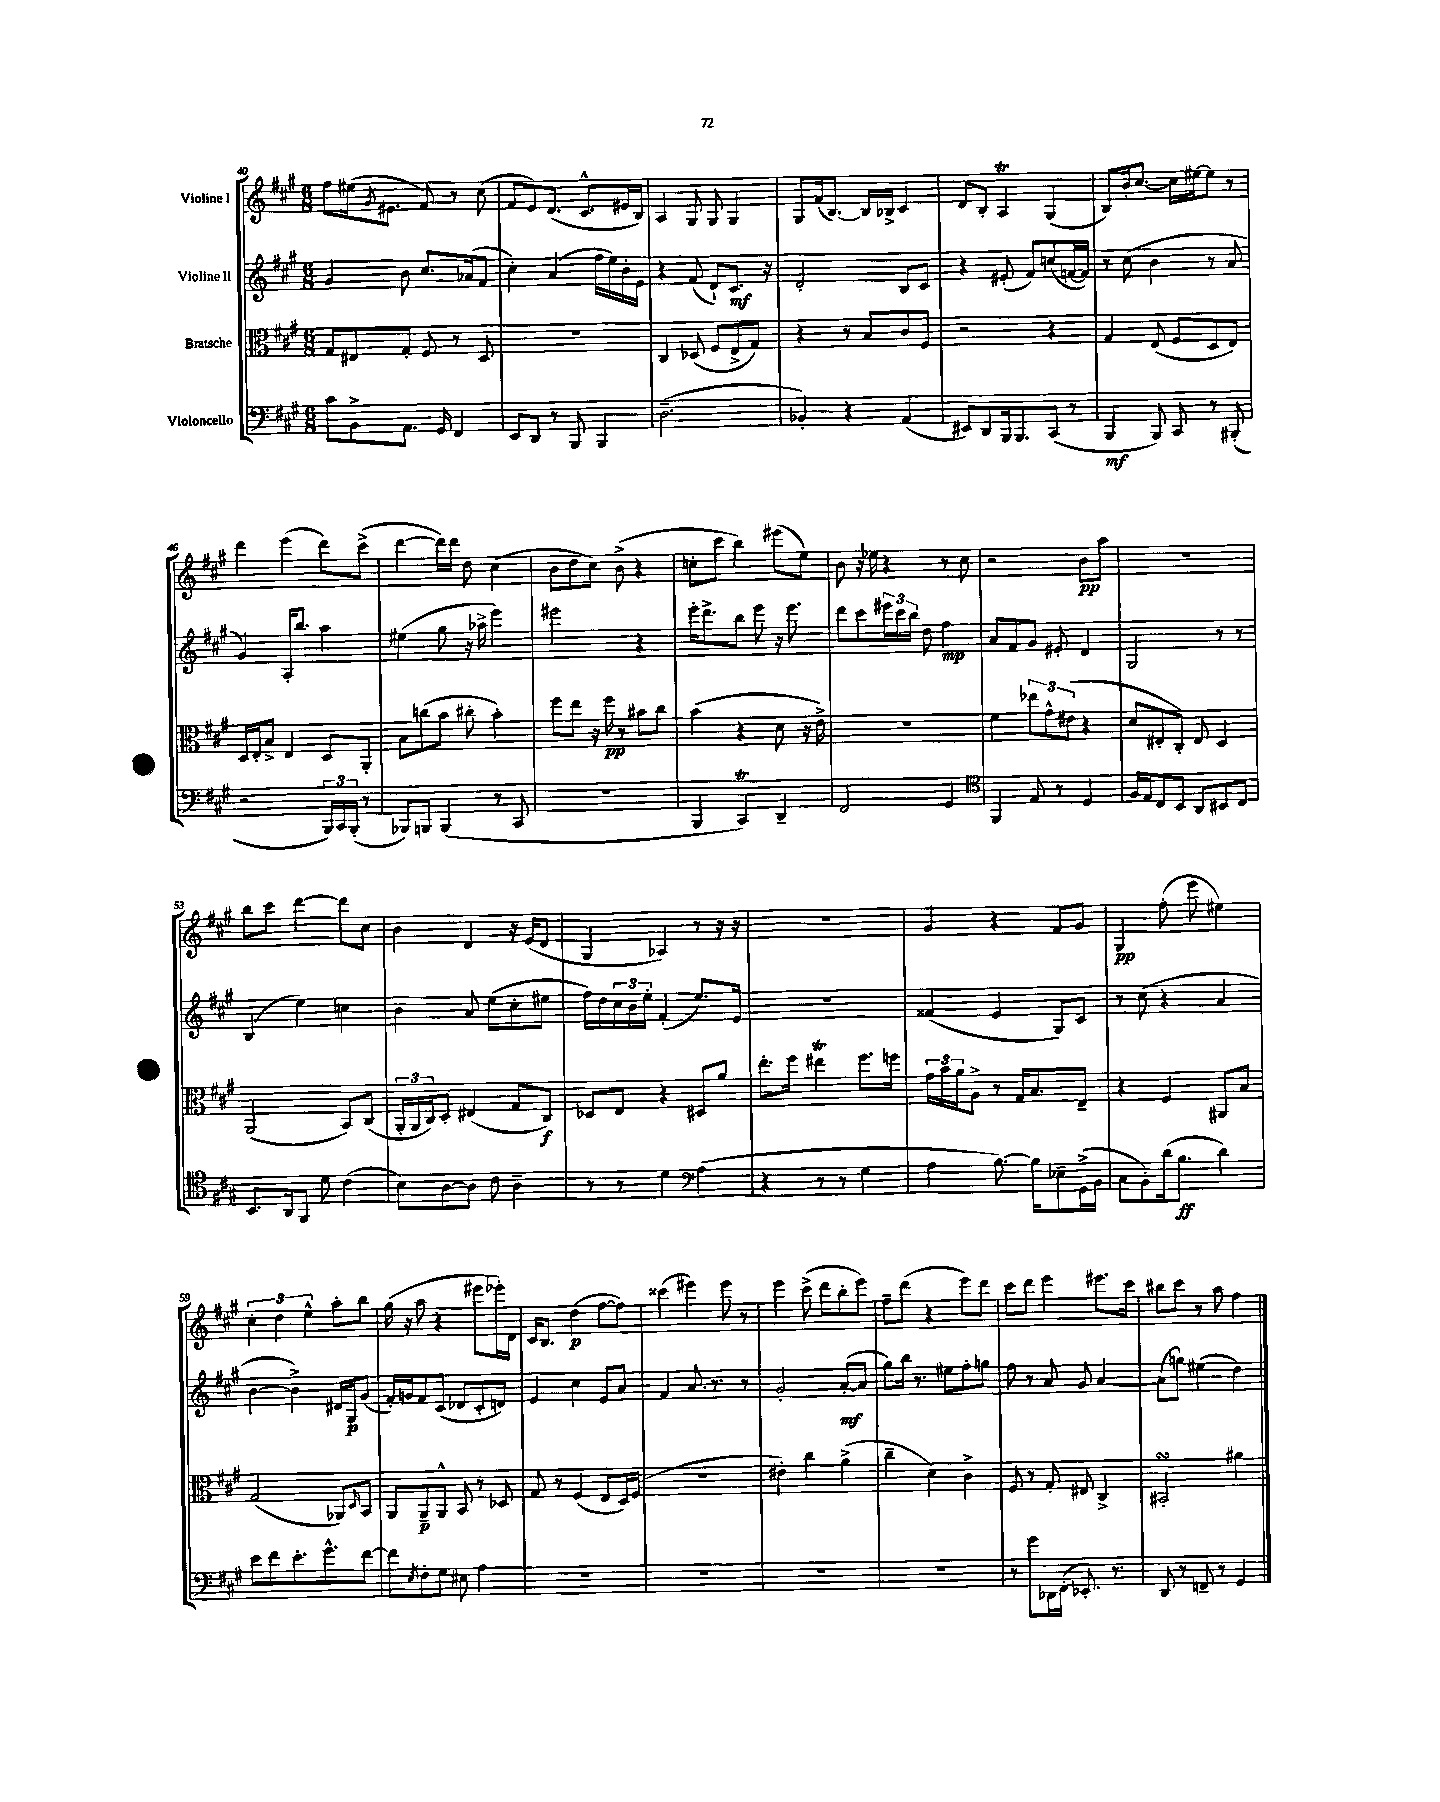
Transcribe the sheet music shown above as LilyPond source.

<<
\new StaffGroup <<
\new Staff = "s0" \with { instrumentName = "Violine I" } {
    \clef treble \key a \major \numericTimeSignature \time 6/8
    fis''8 eis''16( \acciaccatura { gis'8 } eis'8. fis'8) r8 cis''8( |
    fis'8 e'8) d'8.( cis'8.-^ eis'16 b16) |
    a4 gis8 gis8 gis4 |
    gis8 fis'16( b8.~) b16 bes16-> cis'4 |
    d'8 b8-. a4\trill gis4( |
    b8) b'16-. cis''8.~ cis''16 eis''16~ eis''8 r8 |
    d'''4 e'''4( d'''8) cis'''8->( |
    d'''4~ d'''16) d'''16 d''8 cis''4( |
    b'8 d''8 cis''8) b'8->( r4 |
    c''8-. cis'''8 b''4) eis'''8( e''8) |
    b'8 r16 ees''16 r4 r8 cis''8 |
    r2 b'8\pp a''8 |
    R2. |
    b''8 cis'''8 d'''4~ d'''8 cis''8 |
    b'4 d'4 r16 e'16( d'8 |
    gis4 aes4) r8 r16 r16 |
    R2. |
    gis'4 r4 fis'8 gis'8 |
    gis4\pp fis''8-.( e'''8 eis''4) |
    \tuplet 3/2 { cis''4-. d''4 e''4-^ } a''8-. b''8 |
    gis''16( r16 a''8 r4 eis'''8 ees'''16-.) d'16 |
    cis'16 b8. d''4\p( fis''8~ fis''8) |
    cisis'''4( eis'''4) eis'''8 r8 |
    e'''4 cis'''8->( d'''8 b''8-. e'''8) |
    fis''8-- d'''8( r4 e'''8) d'''8 |
    cis'''8 d'''8 e'''4 eis'''8. cis'''16 |
    bis''8 cis'''8 r8 a''8 fis''4 \bar "|." |
}
\new Staff = "s1" \with { instrumentName = "Violine II" } {
    \clef treble \key a \major \numericTimeSignature \time 6/8
    gis'4 b'8 cis''8. aes'16( fis'8 |
    cis''4-.) a'4( fis''16 e''16) b'16-. e'16 |
    r4 fis'8( d'8-!) cis'8.\mf r16 |
    d'2-. b8 cis'8 |
    r4 eis'8-.( fis'8) c''8( f'16~ f'16) |
    r8 cis''8( b'4 r8 a'8 |
    gis'4) a16-. b''8. a''4 |
    eis''4( gis''8 r16 aes''16-> e'''4) |
    eis'''2 r4 |
    e'''16-. d'''8.-> b''8 e'''8 r16 e'''8. |
    d'''8 cis'''8 \tuplet 3/2 { eis'''16 cis'''16 b''16 } d''8 fis''4\mp |
    a'8 fis'8 gis'8 eis'8-. d'4 |
    gis2 r8 r8 |
    b4( e''4) c''4 |
    b'4 a'8 e''8( cis''8-. eis''8 |
    fis''16) d''16 \tuplet 3/2 { cis''16 b'16 e''16-. } fis'4-.( e''8.) e'16 |
    R2. |
    fisis'4( e'4 gis8) cis'8 |
    r8 cis''8( r4 a'4 |
    b'4~ b'4->) dis'16 gis16\p gis'8( |
    fis'16-.) g'16 fis'8 cis'8( des'8 cis'8-. d'8) |
    e'4 cis''4 e'8 a'8 |
    fis'4 a'8. r8. r8 |
    gis'2-. a'8~-.\mf( a'8 |
    gis''8) b''16 r8. eis''8 fis''8-. g''8 |
    fis''8 r8 a'8 gis'8 a'4~ |
    a'8( g''8) eis''4( d''4) \bar "|." |
}
\new Staff = "s2" \with { instrumentName = "Bratsche" } {
    \clef alto \key a \major \numericTimeSignature \time 6/8
    gis8 eis8 gis8-. fis8 r8 d8 |
    R2. |
    cis4 des8( fis8 e8-> gis8) |
    r4 r8 b8 cis'8 fis8 |
    r2 r4 |
    gis4 e8( fis8 d8 e8) |
    d16 e16-. b8-> e4 d8 a,8-. |
    b8 c''8( b'8 cis''8-. b'4-.) |
    fis''8 e''8 r16 fis''16\pp r8 bis'8 cis''8 |
    b'4( r4 d'8 r16 e'16->) |
    R2. |
    fis'4 \tuplet 3/2 { ees''8 gis'8-^ eis'8( } r4 |
    d'8 eis8-. cis8-.) eis8 d4 |
    a,2( b,8) cis8( |
    \tuplet 3/2 { a,16-. a,16 cis16) } d8-. eis4( gis8 cis8\f) |
    des8 e8 r4 dis8 a'8 |
    e''8.-. fis''16 eis''4\trill fis''8. f''16 |
    \tuplet 3/2 { gis'16 b'16 a'16 } a8-> r8 gis16 b8. e8-- |
    r4 fis4 ais,8 b8 |
    gis2( aes,8) \grace { d16 } b,8 |
    a,8 a,8--\p a,8-^ b,8 r8 des8 |
    gis8 r8 fis4( e8 d16) fis16( |
    R2. |
    eis'4-.) cis''4 a'4->( |
    cis''4-- d'4) cis'4-> |
    fis8 r8 gis8-. eis8 cis4-> |
    bis,2-.\turn ais'4 \bar "|." |
}
\new Staff = "s3" \with { instrumentName = "Violoncello" } {
    \clef bass \key a \major \numericTimeSignature \time 6/8
    cis'8 b,8-> a,8. gis,16 fis,4 |
    e,8 d,8 r8 b,,8 b,,4 |
    d2.--( |
    bes,4-.) r4 a,4( |
    eis,8) d,8 b,,16 b,,8. cis,8( r8 |
    b,,4\mf b,,8) cis,8 r8 bis,,8-.( |
    r2 \tuplet 3/2 { b,,16) cis,16 b,,16-.( } r8 |
    bes,,8) b,,8 b,,4( r8 cis,8 |
    R2. |
    b,,4 cis,4\trill) d,4-- |
    fis,2 gis,4 |
    \clef tenor fis,4 e8 r8 d4 |
    fis16 e16 cis8 b,8 a,8 bis,8 cis8 |
    b,8. a,16 fis,8 d'8 cis'4( |
    b8) a8~ a8 cis'8 a4-- |
    r8 r8 d'4 \clef bass a4( |
    r4 r8 r8 gis4 |
    a4 b8.~) b16 ees8-- gis,16->( b,16 |
    cis8 b,8-.) d'16( b8.\ff d'4) |
    e'8 fis'8 e'8.-. gis'8.-^ fis'8~ |
    fis'8 \acciaccatura { e8 } fis8-. gis8 eis8 a4 |
    R2. |
    R2. |
    R2. |
    R2. |
    r8 gis'8 des,16 fis,16-.( ees,8.-.) r8. |
    d,8 r8 f,8-- r8 gis,4 \bar "|." |
}
>>
>>
\layout { \context { \Score currentBarNumber = #40 } }
